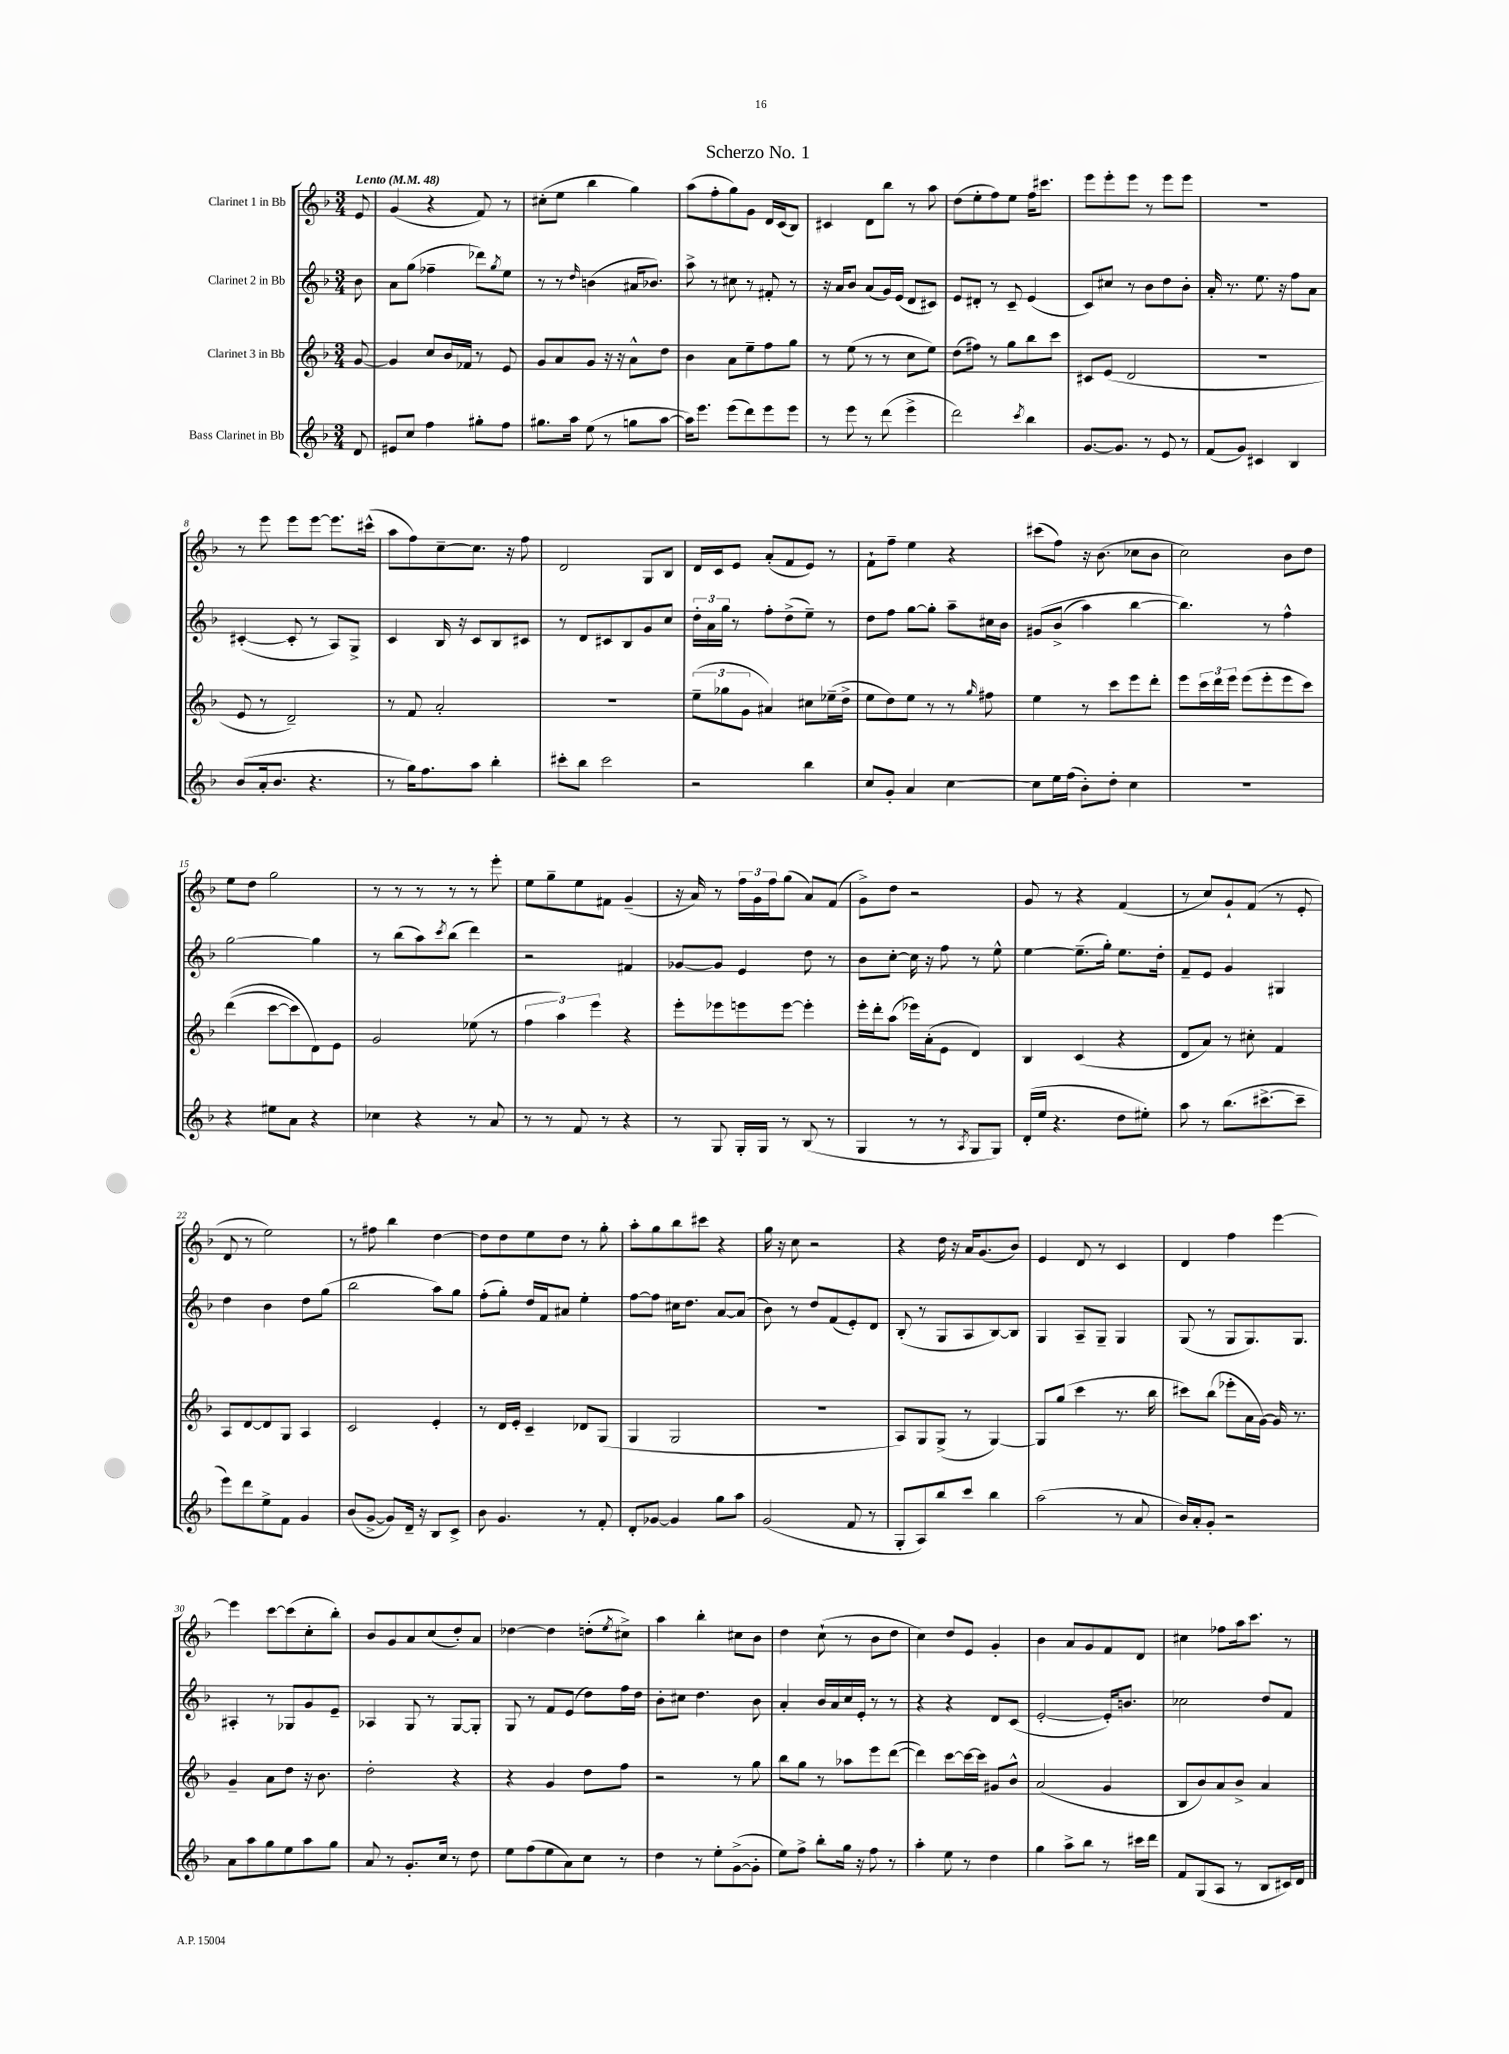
\header { title = "Scherzo No. 1" }
<<
\new StaffGroup <<
\new Staff = "s0" \with { instrumentName = "Clarinet 1 in Bb" } {
    \clef treble \key f \major \numericTimeSignature \time 3/4 \partial 8 \tempo "Lento" 4 = 48
    e'8 |
    g'4( r4 f'8) r8 |
    cis''8-.( e''8 bes''4 g''4) |
    a''8( f''8-. g''8) g'8 d'16 c'16( bes8) |
    cis'4 d'8 bes''8 r8 a''8 |
    d''8( e''8-. f''8) e''8 f''16 cis'''8. |
    e'''8 e'''8-. e'''8 r8 e'''8 e'''8 |
    R2. |
    r8 e'''8 e'''8 e'''8~ e'''8. cis'''16-^( |
    a''8 f''8) c''8~-- c''8. r16 f''8 |
    d'2 g8 bes8 |
    d'16 c'16 e'8 a'8-.( f'8 e'8) r8 |
    f'8-! f''8-- e''4 r4 |
    cis'''8( f''8) r16 bes'8.( ces''8 bes'8 |
    c''2) bes'8 d''8 |
    e''8 d''8 g''2 |
    r8 r8 r8 r8 r8 e'''8-. |
    e''8 g''8-- e''8 fis'8 g'4--( |
    r16 a'16) r8 \tuplet 3/2 { f''16 g'16 f''16 } g''8( a'8) f'8( |
    g'8->) d''8 r2 |
    g'8 r8 r4 f'4( |
    r8 c''8) g'8-! f'8( r8 e'8-. |
    d'8 r8 e''2) |
    r8 fis''8 bes''4 d''4~ |
    d''8 d''8 e''8 d''8 r8 g''8-. |
    a''8-. g''8 bes''8 cis'''8 r4 |
    g''16 r16 c''8 r2 |
    r4 d''16 r16 a'16 g'8.( bes'8) |
    e'4 d'8 r8 c'4 |
    d'4 f''4 e'''4~ |
    e'''4 c'''8~ c'''8( c''8-. bes''8-.) |
    bes'8 g'8 a'8 c''8( d''8-.) a'8 |
    des''4~ des''4 d''8-.( \acciaccatura { e''8 } cis''8->) |
    a''4 bes''4-. cis''8 bes'8 |
    d''4 c''8-!( r8 bes'8 d''8 |
    c''4) d''8 e'8 g'4-. |
    bes'4 a'8 g'8 f'8 d'8 |
    cis''4 fes''8 a''16 c'''8. r8 \bar "|." |
}
\new Staff = "s1" \with { instrumentName = "Clarinet 2 in Bb" } {
    \clef treble \key f \major \numericTimeSignature \time 3/4 \partial 8
    bes'8 |
    a'8 g''8( fes''4-- des'''8) \acciaccatura { g''8 } e''8 |
    r8 r8 \grace { d''16 } b'4( ais'16 bes'8.) |
    a''8-> r8 cis''8 r8 fis'8-. r8 |
    r16 a'16 bes'8 a'8( g'16) e'16( d'8 cis'8) |
    e'8 dis'8-. r8 c'8-- e'4( |
    c'8) cis''8 r8 bes'8 d''8 bes'8-. |
    a'16-. r8. e''8. r16 f''8 a'8 |
    cis'4~-.( cis'8-. r8 a8) g8-> |
    c'4 bes16 r16 c'8 bes8 cis'8 |
    r8 d'8 cis'8 bes8 g'8 c''8 |
    \tuplet 3/2 { d''16-. a'16 g''16 } r8 f''8-. d''8->( e''8--) r8 |
    d''8 f''8 g''8~ g''8-. a''8-- cis''16 bes'16 |
    gis'8\( bes'8->( a''4) bes''4~ |
    bes''4.\) r8 f''4-^ |
    g''2~ g''4 |
    r8 bes''8( a''8) \acciaccatura { c'''8 } bes''8( d'''4) |
    r2 fis'4 |
    ges'8~ ges'8 e'4 d''8 r8 |
    bes'8 c''8~-. c''16 r16 f''8 r8 e''8-^ |
    e''4~ e''8.--( g''16-.) e''8. d''16-. |
    f'8-- e'8 g'4 gis4 |
    d''4 bes'4 d''8 g''8( |
    bes''2 a''8) g''8 |
    f''8-.( g''8-.) d''16 f'16 ais'8 e''4-. |
    f''8~ f''8 cis''16 d''8. a'8~ a'8( |
    bes'8) r8 d''8 f'8( e'8-.) d'8 |
    bes8-.( r8 g8 a8 bes8~) bes8 |
    g4 a8-- g8-- g4 |
    g8( r8 g8 g8.) g8. |
    ais4-. r8 ges8 g'8 e'8-- |
    aes4 g8 r8 g8~ g8-. |
    g8 r8 f'8 e'8( d''8) f''16 d''16 |
    bes'8-. cis''8 d''4. bes'8 |
    a'4-. bes'16 a'16 c''16 e'16-. r8 r8 |
    r4 r4 d'8 c'8( |
    e'2~-. e'16-.) b'8. |
    ces''2 d''8 f'8 \bar "|." |
}
\new Staff = "s2" \with { instrumentName = "Clarinet 3 in Bb" } {
    \clef treble \key f \major \numericTimeSignature \time 3/4 \partial 8
    g'8~ |
    g'4 c''8 bes'16 fes'16 r8 e'8 |
    g'8 a'8 g'8 r16 r16 a'8-^ d''8 |
    bes'4 a'8 e''8-- f''8 g''8 |
    r8 e''8( r8 r8 c''8 e''8) |
    d''8( fis''8) r8 g''8 bes''8 c'''8 |
    cis'8 e'8( d'2 |
    R2. |
    e'8 r8 d'2--) |
    r8 f'8 a'2-. |
    R2. |
    \tuplet 3/2 { e''8--( ges''8 g'8 } ais'4) cis''8 ees''16--( d''16-> |
    e''8 d''8) e''8 r8 r8 \grace { g''16 } fis''8 |
    e''4 r8 c'''8 e'''8 d'''8-. |
    e'''8 \tuplet 3/2 { c'''16 d'''16 e'''16 } e'''8( e'''8-. e'''8 c'''8) |
    d'''4(\( c'''8~ c'''8) d'8\) e'8 |
    g'2 ees''8( r8 |
    \tuplet 3/2 { f''4 a''4) e'''4 } r4 |
    e'''8-. ees'''8 e'''8 e'''8~ e'''4-. |
    e'''16-. d'''16-. a''8( ees'''16) a'16-.( e'8 d'4) |
    bes4 c'4( r4 |
    d'8 a'8) r8 cis''8-. f'4 |
    a8 d'8~ d'8 g8 a4 |
    c'2 e'4-. |
    r8 d'16 e'16-. c'4-- des'8 g8( |
    g4 g2 |
    R2. |
    a8) g8 g8->( r8 g4~) |
    g8 g''8( c'''4 r8. bes''16 |
    cis'''8) bes''8( ees'''8-. a'16 g'16~) g'16 r8. |
    g'4-- a'8 d''8 r16 bes'8. |
    d''2-. r4 |
    r4 g'4 d''8 f''8 |
    r2 r8 g''8 |
    bes''8 g''8 r8 aes''8 e'''8 d'''8~( |
    d'''4) c'''8~ c'''16~ c'''16 gis'8 bes'8-^ |
    a'2( g'4 |
    bes8 bes'8) a'8 bes'8-> a'4 \bar "|." |
}
\new Staff = "s3" \with { instrumentName = "Bass Clarinet in Bb" } {
    \clef treble \key f \major \numericTimeSignature \time 3/4 \partial 8
    d'8 |
    eis'8 c''8 f''4 gis''8-. f''8 |
    gis''8. a''16 e''8( r8 g''8 a''8~ |
    a''16) e'''8. e'''8( d'''8) e'''8 e'''8 |
    r8 e'''8 r8 d'''8( e'''4-> |
    d'''2) \acciaccatura { c'''8 } bes''4 |
    g'8.~ g'8. r8 e'8 r8 |
    f'8( g'8) cis'4 bes4 |
    bes'8( a'16-. bes'8. r4. |
    r8 g''16) f''8. a''8 bes''4-. |
    cis'''8-. bes''8 cis'''2 |
    r2 bes''4 |
    c''8 g'8-. a'4 c''4~ |
    c''8 e''16 f''16( bes'8-.) d''8-. c''4 |
    R2. |
    r4 eis''8 a'8 r4 |
    ces''4 r4 r8 a'8 |
    r8 r8 f'8 r8 r4 |
    r8 g8 g16-. g16 r8 bes8( r8 |
    g4 r8 r8 \acciaccatura { a8 } g8 g8) |
    d'16-.( e''16 r4. d''8 eis''8-.) |
    a''8 r8 bes''8.( cis'''8.~-> cis'''8-- |
    e'''8) d'''8 e''8-> f'8 g'4 |
    bes'8( g'8~-> g'8) d'16-- r16 bes8 c'8-> |
    bes'8 g'4. r8 f'8-. |
    d'8-. ges'8~ ges'4 g''8 a''8 |
    g'2( f'8 r8 |
    g8-. a8) bes''8 c'''8 bes''4 |
    a''2( r8 a'8 |
    bes'16) a'16-. g'8-. r2 |
    a'8 a''8 g''8 e''8 a''8 g''8 |
    a'8 r8 g'8.-. c''16 r8 d''8 |
    e''8 f''8( e''8 a'8) c''8 r8 |
    d''4 r8 e''8-. g'8~->( g'8-. |
    e''8) f''8-> bes''8-. g''16 r16 f''8 r8 |
    a''4-. e''8 r8 d''4 |
    g''4 a''8-> bes''8 r8 cis'''16 d'''16 |
    f'8 g8( a8 r8 bes8 cis'16) d'16 \bar "|." |
}
>>
>>
